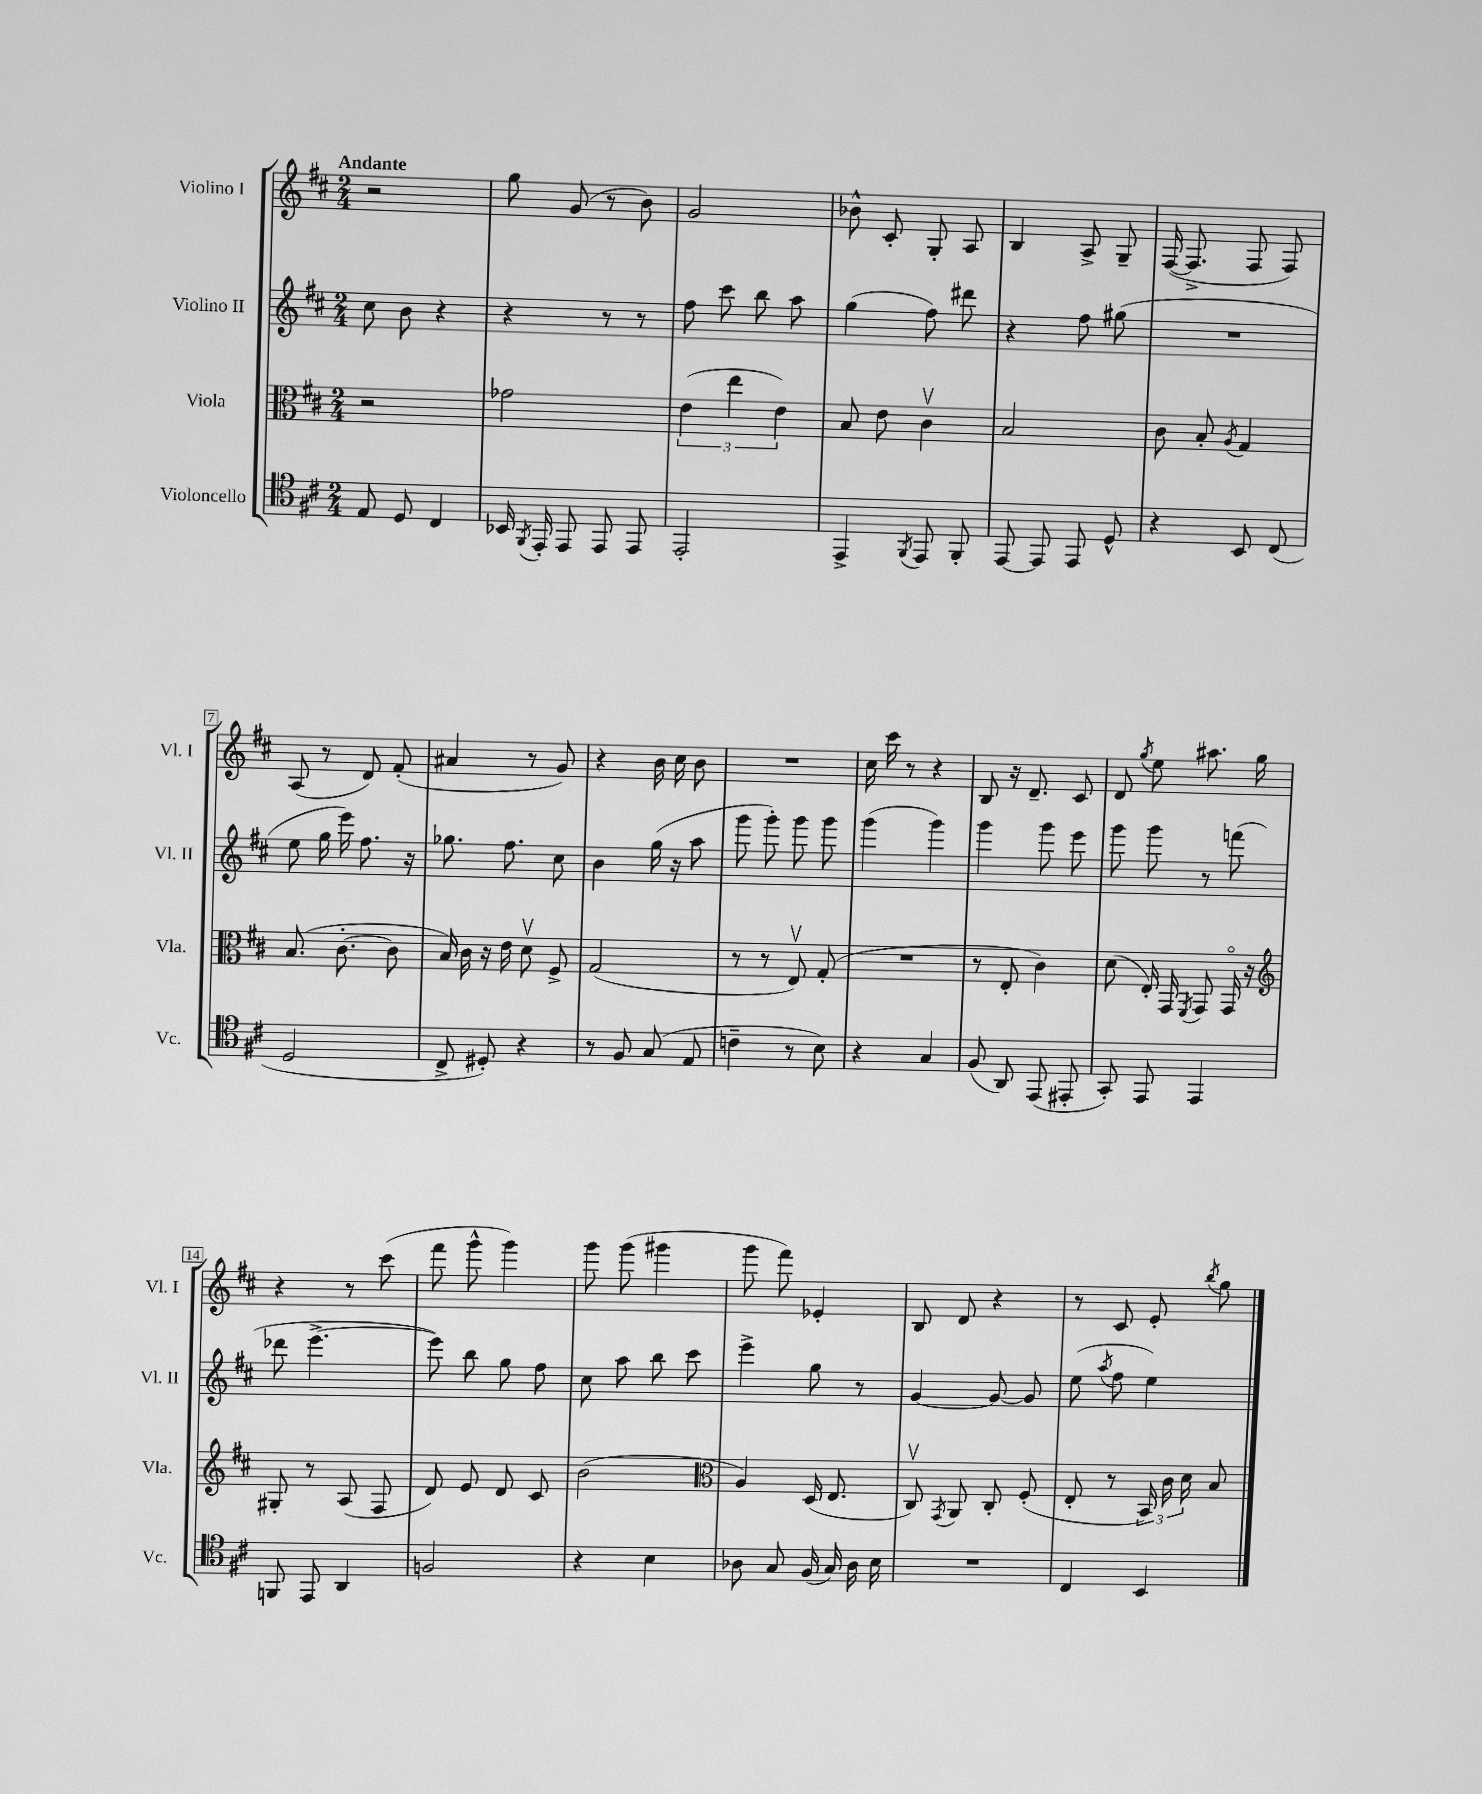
<<
\new StaffGroup <<
\new Staff = "s0" \with { instrumentName = "Violino I" shortInstrumentName = "Vl. I" } {
    \clef treble \key d \major \numericTimeSignature \time 2/4 \tempo "Andante"
    \autoBeamOff r2 |
    g''8 g'8( r8 b'8) |
    g'2 |
    bes'8-^ cis'8-. g8-. a8 |
    b4 a8-> g8-- |
    fis16~( fis8.-> fis8 fis8) |
    a8( r8 d'8) fis'8-.( |
    ais'4 r8 g'8) |
    r4 b'16 cis''16 b'8 |
    R2 |
    cis''16 cis'''16 r8 r4 |
    b8 r16 d'8.-- cis'8 |
    d'8 \acciaccatura { g''8 } e''8 ais''8. g''16 |
    r4 r8 cis'''8( |
    fis'''8 g'''8-^ g'''4) |
    g'''8 g'''8( gis'''4 |
    g'''8 fis'''8) ees'4-. |
    b8 d'8 r4 |
    r8 cis'8 e'8-. \acciaccatura { b''8 } g''8 \bar "|." |
}
\new Staff = "s1" \with { instrumentName = "Violino II" shortInstrumentName = "Vl. II" } {
    \clef treble \key d \major \numericTimeSignature \time 2/4
    \autoBeamOff cis''8 b'8 r4 |
    r4 r8 r8 |
    fis''8 cis'''8 b''8 a''8 |
    g''4( fis''8) dis'''8 |
    r4 fis''8 gis''8( |
    R2 |
    e''8 g''16 e'''16) fis''8. r16 |
    ges''8. fis''8. cis''8 |
    b'4 g''16( r16 a''8 |
    g'''8 g'''8-.) g'''8 g'''8 |
    g'''4( g'''4) |
    g'''4 g'''8 e'''8 |
    g'''8 g'''8 r8 f'''8( |
    des'''8 e'''4.~-> |
    e'''8) b''8 g''8 fis''8 |
    cis''8 a''8 b''8 cis'''8 |
    e'''4-> g''8 r8 |
    g'4~ g'8~ g'8 |
    e''8( \acciaccatura { a''8 } fis''8 e''4) \bar "|." |
}
\new Staff = "s2" \with { instrumentName = "Viola" shortInstrumentName = "Vla." } {
    \clef alto \key d \major \numericTimeSignature \time 2/4
    \autoBeamOff r2 |
    ges'2 |
    \tuplet 3/2 { e'4( e''4 e'4) } |
    b8 e'8 cis'4\upbow |
    b2 |
    cis'8 b8-. \acciaccatura { a8 } g4 |
    b8.( cis'8.~-. cis'8 |
    b16) cis'16 r16 e'16 d'8\upbow fis8-> |
    g2( |
    r8 r8 e8\upbow) g8-.( |
    R2 |
    r8 e8-. cis'4) |
    d'8( e16-.) g,16 \acciaccatura { fis,8 } g,8 g,16\flageolet r16 |
    \clef treble gis8-. r8 a8( fis8 |
    d'8) e'8 d'8 cis'8 |
    b'2( |
    \clef alto a4) d16( e8. |
    cis8\upbow) \acciaccatura { g,8 } a,8 cis8-. fis8-.( |
    e8-. r8 \tuplet 3/2 { b,16) cis'16 d'16 } b8 \bar "|." |
}
\new Staff = "s3" \with { instrumentName = "Violoncello" shortInstrumentName = "Vc." } {
    \clef tenor \key d \major \numericTimeSignature \time 2/4
    \autoBeamOff e8 d8 cis4 |
    bes,16 \acciaccatura { fis,8 } e,16-. e,8 e,8 e,8 |
    e,2-. |
    e,4-> \acciaccatura { fis,8 } e,8 fis,8-. |
    e,8~ e,8 e,8 d8-^ |
    r4 b,8 cis8( |
    d2 |
    cis8-> dis8-.) r4 |
    r8 fis8 g8( e8 |
    c'4-- r8 b8) |
    r4 g4 |
    fis8( a,8) e,8( eis,8-. |
    g,8-.) e,8 e,4 |
    f,8 e,8 a,4 |
    f2 |
    r4 b4 |
    aes8 g8 fis16( g16) aes16 b16 |
    R2 |
    cis4 b,4 \bar "|." |
}
>>
>>
\layout { \context { \Score \override BarNumber.stencil = #(make-stencil-boxer 0.1 0.3 ly:text-interface::print) } }
